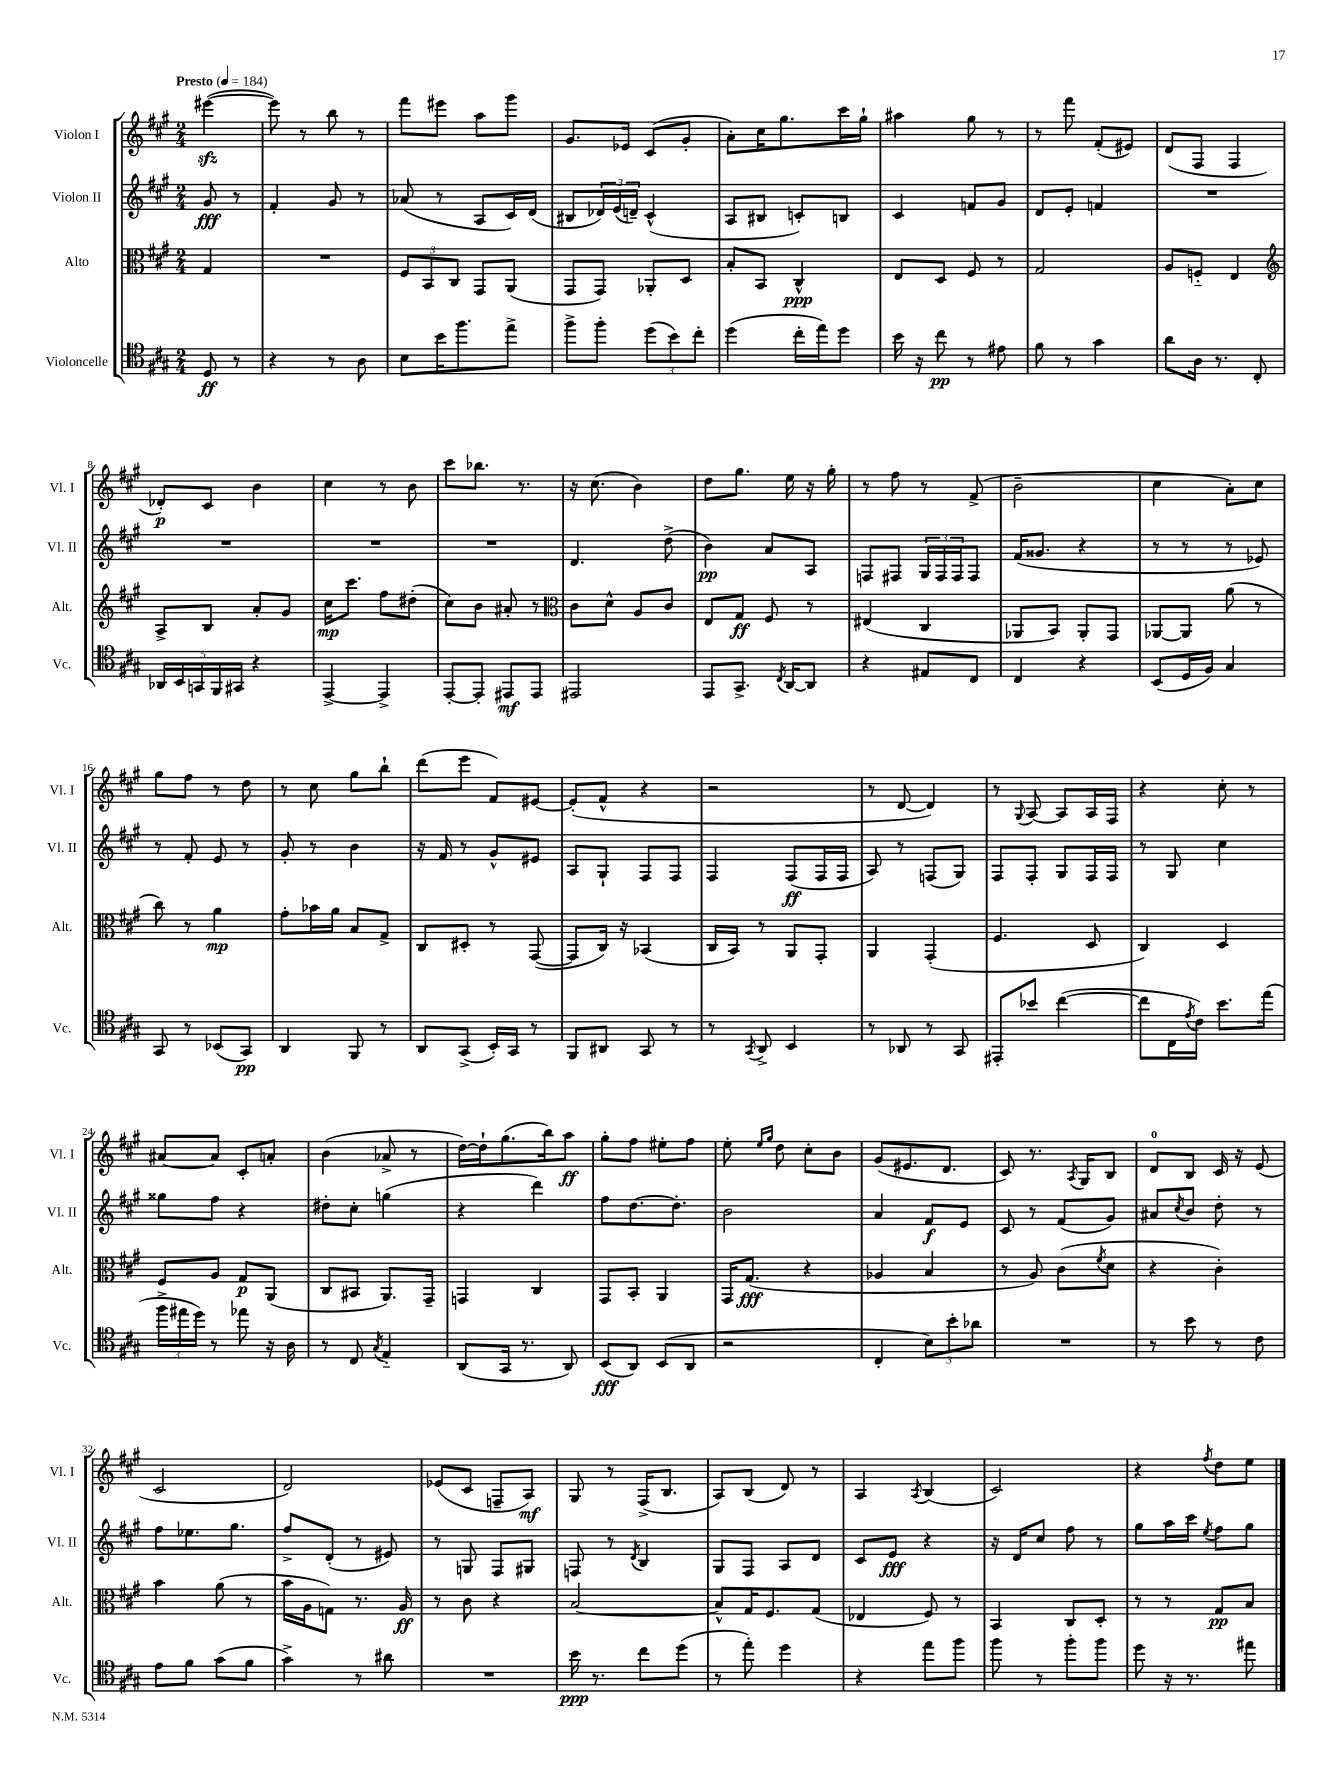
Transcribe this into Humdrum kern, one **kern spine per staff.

**kern	**dynam	**kern	**dynam	**kern	**dynam	**kern	**dynam
*part4	*part4	*part3	*part3	*part2	*part2	*part1	*part1
*staff4	*staff4	*staff3	*staff3	*staff2	*staff2	*staff1	*staff1
*I"Violoncelle	*	*I"Alto	*	*I"Violon II	*	*I"Violon I	*
*I'Vc.	*	*I'Alt.	*	*I'Vl. II	*	*I'Vl. I	*
*clefC4	*	*clefC3	*	*clefG2	*	*clefG2	*
*k[f#c#g#]	*	*k[f#c#g#]	*	*k[f#c#g#]	*	*k[f#c#g#]	*
*M2/4	*	*M2/4	*	*M2/4	*	*M2/4	*
*MM184	*	*MM184	*	*MM184	*	*MM184	*
=	=	=	=	=	=	=	=
!	!	!	!	!	!	!LO:TX:a:B:t=Presto	!
8D/	ff	4G#/	.	8g#/	fff	([4eee#Xzz\	.
8r	.	.	.	8r	.	.	.
=1	=1	=1	=1	=1	=1	=1	=1
4r	.	2r	.	4f#'/	.	8eee#\])	.
.	.	.	.	.	.	8r	.
8r	.	.	.	8g#/	.	8bb\	.
8A\	.	.	.	8r	.	8r	.
=2	=2	=2	=2	=2	=2	=2	=2
8B\L	.	12F#/L	.	(8a-X/	.	8fff#\L	.
.	.	12BB/	.	.	.	.	.
16b\K	.	.	.	8r	.	8eee#X\J	.
.	.	12C#/J	.	.	.	.	.
8.ff#\	.	.	.	.	.	.	.
.	.	8GG#/L	.	8A/L	.	8aa\L	.
8ee^\J	.	(8AA/J	.	16c#/L)	.	8ggg#\J	.
.	.	.	.	(16d/JJ	.	.	.
=3	=3	=3	=3	=3	=3	=3	=3
8ff#^\L	.	8GG#/L	.	8B#X/L	.	8.g#/L	.
8ff#'\J	.	8GG#/J)	.	24d-X/L)	.	.	.
.	.	.	.	(24e/	.	.	.
.	.	.	.	.	.	16e-X/Jk	.
.	.	.	.	24dn~/JJ)	.	.	.
(12dd\L	.	8AA-X'/L	.	(4c#^^/	.	(8c#/L	.
12b\)	.	.	.	.	.	.	.
.	.	8D/J	.	.	.	8g#'/J	.
12cc#'\J	.	.	.	.	.	.	.
=4	=4	=4	=4	=4	=4	=4	=4
(4dd\	.	8B'/L	.	8A/L	.	8a'\L)	.
.	.	8BB/J	.	8B#X/J	.	16cc#\K	.
.	.	.	.	.	.	8.gg#\	.
16cc#'\LL	.	4C#^^/	ppp	8cn'/L)	.	.	.
16ee\J)	.	.	.	.	.	.	.
8dd\J	.	.	.	8Bn/J	.	16ccc#\L	.
.	.	.	.	.	.	16gg#`\JJ	.
=5	=5	=5	=5	=5	=5	=5	=5
16b\	.	8E/L	.	4c#/	.	4aa#X\	.
16r	.	.	.	.	.	.	.
8cc#\	pp	8D/J	.	.	.	.	.
8r	.	8F#/	.	8fn/L	.	8gg#\	.
8e#X\	.	8r	.	8g#/J	.	8r	.
=6	=6	=6	=6	=6	=6	=6	=6
8f#\	.	2G#/	.	8d/L	.	8r	.
8r	.	.	.	8e'/J	.	8fff#\	.
4g#\	.	.	.	4fn/	.	(8f#'/L	.
.	.	.	.	.	.	8e#X/J)	.
=7	=7	=7	=7	=7	=7	=7	=7
8a\L	.	8A/L	.	2r	.	(8d/L	.
16A\Jk	.	8Fn/J	.	.	.	8F#/J	.
8.r	.	.	.	.	.	.	.
.	.	4E/	.	.	.	4F#/	.
8C#'/	.	.	.	.	.	.	.
!!LO:LB:g=z
=8	=8	=8	=8	=8	=8	=8	=8
*	*	*clefG2	*	*	*	*	*
20AA-X/LL	.	8A^/L	.	2r	.	8d-X'/L)	p
20BB/	.	.	.	.	.	.	.
20GGn/	.	.	.	.	.	.	.
.	.	8B/J	.	.	.	8c#/J	.
20FF#/	.	.	.	.	.	.	.
20GG#X/JJ	.	.	.	.	.	.	.
4r	.	8a'/L	.	.	.	4b\	.
.	.	8g#/J	.	.	.	.	.
=9	=9	=9	=9	=9	=9	=9	=9
[4EE^/	.	16cc#\KL	mp	2r	.	4cc#\	.
.	.	8.ccc#\J	.	.	.	.	.
4EE^/]	.	8ff#\L	.	.	.	8r	.
.	.	(8dd#X'\J	.	.	.	8b\	.
=10	=10	=10	=10	=10	=10	=10	=10
[8EE'/L	.	8cc#\L)	.	2r	.	8ccc#\L	.
8EE'/J]	.	8b\J	.	.	.	8.bb-X\J	.
8EE#X/L	mf	8a#X'/	.	.	.	.	.
.	.	.	.	.	.	8.r	.
8EE#/J	.	8r	.	.	.	.	.
=11	=11	=11	=11	=11	=11	=11	=11
*	*	*clefC3	*	*	*	*	*
2EE#X/	.	8c#\L	.	4.d/	.	16r	.
.	.	.	.	.	.	(8.cc#\	.
.	.	8d^^\J	.	.	.	.	.
.	.	8A/L	.	.	.	4b\)	.
.	.	8c#/J	.	(8dd^\	.	.	.
=12	=12	=12	=12	=12	=12	=12	=12
8EE/L	.	8E/L	.	4b\)	pp	8dd\L	.
8.GG#^/J	.	8G#/J	ff	.	.	8.gg#\J	.
.	.	8F#/	.	8a/L	.	.	.
8qC#/	.	.	.	.	.	.	.
[16AA/KL	.	.	.	.	.	16ee\	.
8AA/J]	.	8r	.	8A/J	.	16r	.
.	.	.	.	.	.	16gg#'\	.
=13	=13	=13	=13	=13	=13	=13	=13
4r	.	(4E#X/	.	8Fn/L	.	8r	.
.	.	.	.	8F#X/J	.	8ff#\	.
8E#X/L	.	4C#/	.	24G#/LL	.	8r	.
.	.	.	.	24F#/	.	.	.
.	.	.	.	24F#/J	.	.	.
8C#/J	.	.	.	8F#/J	.	(8f#^/	.
=14	=14	=14	=14	=14	=14	=14	=14
4C#/	.	8AA-X/L	.	(16f#/KL	.	2b~\	.
.	.	.	.	8.g##X/J	.	.	.
.	.	8BB/J)	.	.	.	.	.
4r	.	8AA-'/L	.	4r	.	.	.
.	.	8GG#/J	.	.	.	.	.
=15	=15	=15	=15	=15	=15	=15	=15
(8BB/L	.	[8AA-X/L	.	8r	.	4cc#\	.
16D/L	.	8AA-/J]	.	8r	.	.	.
16F#/JJ)	.	.	.	.	.	.	.
4G#/	.	(8a\	.	8r	.	8a'\L)	.
.	.	8r	.	8e-X/)	.	8cc#\J	.
!!LO:LB:g=z
=16	=16	=16	=16	=16	=16	=16	=16
8GG#/	.	8cc#\)	.	8r	.	8gg#\L	.
8r	.	8r	.	8f#'/	.	8ff#\J	.
(8BB-X/L	.	4a\	mp	8e/	.	8r	.
8GG#/J)	pp	.	.	8r	.	8dd\	.
=17	=17	=17	=17	=17	=17	=17	=17
4AA/	.	8g#'\L	.	8g#'/	.	8r	.
.	.	16b-X\L	.	8r	.	8cc#\	.
.	.	16a\JJ	.	.	.	.	.
8FF#/	.	8B/L	.	4b\	.	8gg#\L	.
8r	.	8G#^/J	.	.	.	8bb`\J	.
=18	=18	=18	=18	=18	=18	=18	=18
8AA/L	.	8C#/L	.	16r	.	(8ddd\L	.
.	.	.	.	16f#/	.	.	.
(8GG#^/J	.	8D#X'/J	.	8r	.	8eee\J	.
16BB'/LL)	.	8r	.	8g#^^/L	.	8f#/L)	.
16GG#/JJ	.	.	.	.	.	.	.
8r	.	([8GG#/	.	8e#X/J	.	[8e#X/J	.
=19	=19	=19	=19	=19	=19	=19	=19
8FF#/L	.	8GG#/L]	.	8A/L	.	(8e#'/L]	.
8AA#X/J	.	16C#/Jk)	.	8G#`/J	.	8f#^^/J	.
.	.	16r	.	.	.	.	.
8GG#/	.	(4BB-X/	.	8F#/L	.	4r	.
8r	.	.	.	8F#/J	.	.	.
=20	=20	=20	=20	=20	=20	=20	=20
8r	.	16C#/LL	.	4F#/	.	2r	.
.	.	16BB/JJ)	.	.	.	.	.
8qGG#/	.	.	.	.	.	.	.
8AA^/	.	8r	.	.	.	.	.
4BB/	.	8AA/L	.	(8F#/L	ff	.	.
.	.	8GG#'/J	.	16F#/L	.	.	.
.	.	.	.	16F#/JJ	.	.	.
=21	=21	=21	=21	=21	=21	=21	=21
8r	.	4AA/	.	8A/)	.	8r	.
8AA-X/	.	.	.	8r	.	[8d/	.
8r	.	(4GG#'/	.	(8Fn/L	.	4d/])	.
8GG#/	.	.	.	8G#/J)	.	.	.
=22	=22	=22	=22	=22	=22	=22	=22
8EE#X'/L	.	4.F#/	.	8F#/L	.	8r	.
.	.	.	.	.	.	8qqG#/	.
8b-X/J	.	.	.	8F#'/J	.	[8A/	.
([4cc#\	.	.	.	8G#/L	.	8A/L]	.
.	.	8D/	.	16F#/L	.	16A/L	.
.	.	.	.	16F#/JJ	.	16F#/JJ	.
=23	=23	=23	=23	=23	=23	=23	=23
8cc#\L]	.	4C#/)	.	8r	.	4r	.
16C#\L	.	.	.	8G#/	.	.	.
8qe/	.	.	.	.	.	.	.
16c#\JJ)	.	.	.	.	.	.	.
8.b\L	.	4D/	.	4cc#\	.	8cc#'\	.
.	.	.	.	.	.	8r	.
(16ee\Jk	.	.	.	.	.	.	.
!!LO:LB:g=z
=24	=24	=24	=24	=24	=24	=24	=24
24ff#^\LL	.	8F#/L	.	8gg##X\L	.	[8a#X/L	.
24ee#X\	.	.	.	.	.	.	.
24dd\JJ)	.	.	.	.	.	.	.
8r	.	8A/J	.	8ff#\J	.	8a#/J]	.
8ee-X\	.	8G#/L	p	4r	.	8c#'/L	.
16r	.	(8AA/J	.	.	.	8an'/J	.
16A\	.	.	.	.	.	.	.
=25	=25	=25	=25	=25	=25	=25	=25
8r	.	8C#/L	.	8dd#X'\L	.	(4b\	.
8C#/	.	8BB#X/J	.	8cc#'\J	.	.	.
8qG#/	.	.	.	.	.	.	.
4E/	.	8.AA/L)	.	(4ggn\	.	8a-X^/	.
.	.	.	.	.	.	8r	.
.	.	16GG#~/Jk	.	.	.	.	.
=26	=26	=26	=26	=26	=26	=26	=26
(8AA/L	.	4GGn/	.	4r	.	[16dd\LL)	.
.	.	.	.	.	.	16dd`\J]	.
16GG#/Jk	.	.	.	.	.	(8.gg#\	.
8.r	.	.	.	.	.	.	.
.	.	4C#/	.	4ddd\)	.	.	.
.	.	.	.	.	.	16bb\k)	.
8AA/)	.	.	.	.	.	8aa\J	ff
=27	=27	=27	=27	=27	=27	=27	=27
(8BB/L	fff	8GG#/L	.	8ff#\L	.	8gg#'\L	.
8AA/J)	.	8BB'/J	.	[8.dd\	.	8ff#\J	.
(8BB/L	.	4AA/	.	.	.	8ee#X'\L	.
.	.	.	.	8.dd'\J]	.	.	.
8AA/J	.	.	.	.	.	8ff#\J	.
=28	=28	=28	=28	=28	=28	=28	=28
2r	.	16GG#/KL	.	2b\	.	8ee'\	.
.	.	(8.G#/J	fff	.	.	.	.
.	.	.	.	.	.	16qqee/LL	.
.	.	.	.	.	.	16qqgg#/JJ	.
.	.	.	.	.	.	8dd\	.
.	.	4r	.	.	.	8cc#'\L	.
.	.	.	.	.	.	8b\J	.
=29	=29	=29	=29	=29	=29	=29	=29
4C#'/	.	4A-X/	.	4a/	.	(8g#/L	.
.	.	.	.	.	.	8.e#X/	.
12B\L)	.	4B/	.	8f#/L	f	.	.
.	.	.	.	.	.	8.d/J	.
12b'\	.	.	.	.	.	.	.
.	.	.	.	8e/J	.	.	.
12a-X\J	.	.	.	.	.	.	.
=30	=30	=30	=30	=30	=30	=30	=30
2r	.	8r	.	8c#/	.	8c#/)	.
.	.	8A/)	.	8r	.	8.r	.
.	.	(8c#\L	.	(8f#/L	.	.	.
.	.	.	.	.	.	8qA/	.
.	.	.	.	.	.	16G#/KL	.
.	.	8qf#/	.	.	.	.	.
.	.	8d\J	.	8g#/J)	.	8B/J	.
=31	=31	=31	=31	=31	=31	=31	=31
8r	.	4r	.	8a#X/L	.	8d/L	.
.	.	.	.	8qcc#/	.	.	.
8b\	.	.	.	8b/J	.	8B/J	.
8r	.	4c#'\)	.	8dd'\	.	16c#/	.
.	.	.	.	.	.	16r	.
8c#\	.	.	.	8r	.	(8e/	.
!!LO:LB:g=z
=32	=32	=32	=32	=32	=32	=32	=32
8e\L	.	4b\	.	8ff#\L	.	2c#/	.
8f#\J	.	.	.	8.ee-X\	.	.	.
(8g#\L	.	(8a\	.	.	.	.	.
.	.	.	.	8.gg#\J	.	.	.
8f#\J	.	8r	.	.	.	.	.
=33	=33	=33	=33	=33	=33	=33	=33
4g#^\)	.	16b\LL	.	8ff#^/L	.	2d/)	.
.	.	16A\J	.	.	.	.	.
.	.	8Gn\J)	.	(8d'/J	.	.	.
8r	.	8.r	.	8r	.	.	.
8a#X\	.	.	.	8e#X/)	.	.	.
.	.	16A/	ff	.	.	.	.
=34	=34	=34	=34	=34	=34	=34	=34
2r	.	8r	.	8r	.	(8e-X/L	.
.	.	8c#\	.	8Gn/	.	8c#/J	.
.	.	4r	.	8F#/L	.	8Fn~/L	.
.	.	.	.	8G#X/J	.	8A/J)	mf
=35	=35	=35	=35	=35	=35	=35	=35
16b\	ppp	[2B/	.	8Fn/	.	8G#/	.
8.r	.	.	.	.	.	.	.
.	.	.	.	8r	.	8r	.
.	.	.	.	8qd/	.	.	.
8cc#\L	.	.	.	4B/	.	(16F#^/KL	.
.	.	.	.	.	.	8.B/J	.
(8dd\J	.	.	.	.	.	.	.
=36	=36	=36	=36	=36	=36	=36	=36
8r	.	8B^^/L]	.	8G#/L	.	8A/L)	.
8ee'\)	.	16G#/K	.	8F#/J	.	(8B/J	.
.	.	8.F#/	.	.	.	.	.
4dd\	.	.	.	8A/L	.	8d/)	.
.	.	(8G#/J	.	8d/J	.	8r	.
=37	=37	=37	=37	=37	=37	=37	=37
4r	.	4E-X/	.	8c#/L	.	4A/	.
.	.	.	.	8e/J	fff	.	.
.	.	.	.	.	.	8qA/	.
8ee\L	.	8F#/)	.	4r	.	(4B/	.
8ff#\J	.	8r	.	.	.	.	.
=38	=38	=38	=38	=38	=38	=38	=38
8ff#\	.	4BB/	.	16r	.	2c#/)	.
.	.	.	.	16d/KL	.	.	.
8r	.	.	.	8cc#/J	.	.	.
8ff#'\L	.	8C#/L	.	8ff#\	.	.	.
8ff#\J	.	8D'/J	.	8r	.	.	.
=39	=39	=39	=39	=39	=39	=39	=39
8dd\	.	8r	.	8gg#\L	.	4r	.
16r	.	8r	.	16aa\L	.	.	.
8.r	.	.	.	16ccc#\JJ	.	.	.
.	.	.	.	8qee/	.	8qff#/	.
.	.	8G#/L	pp	8ff#\L	.	8dd\L	.
8ee#X\	.	8B/J	.	8gg#\J	.	8ee\J	.
==	==	==	==	==	==	==	==
*-	*-	*-	*-	*-	*-	*-	*-
